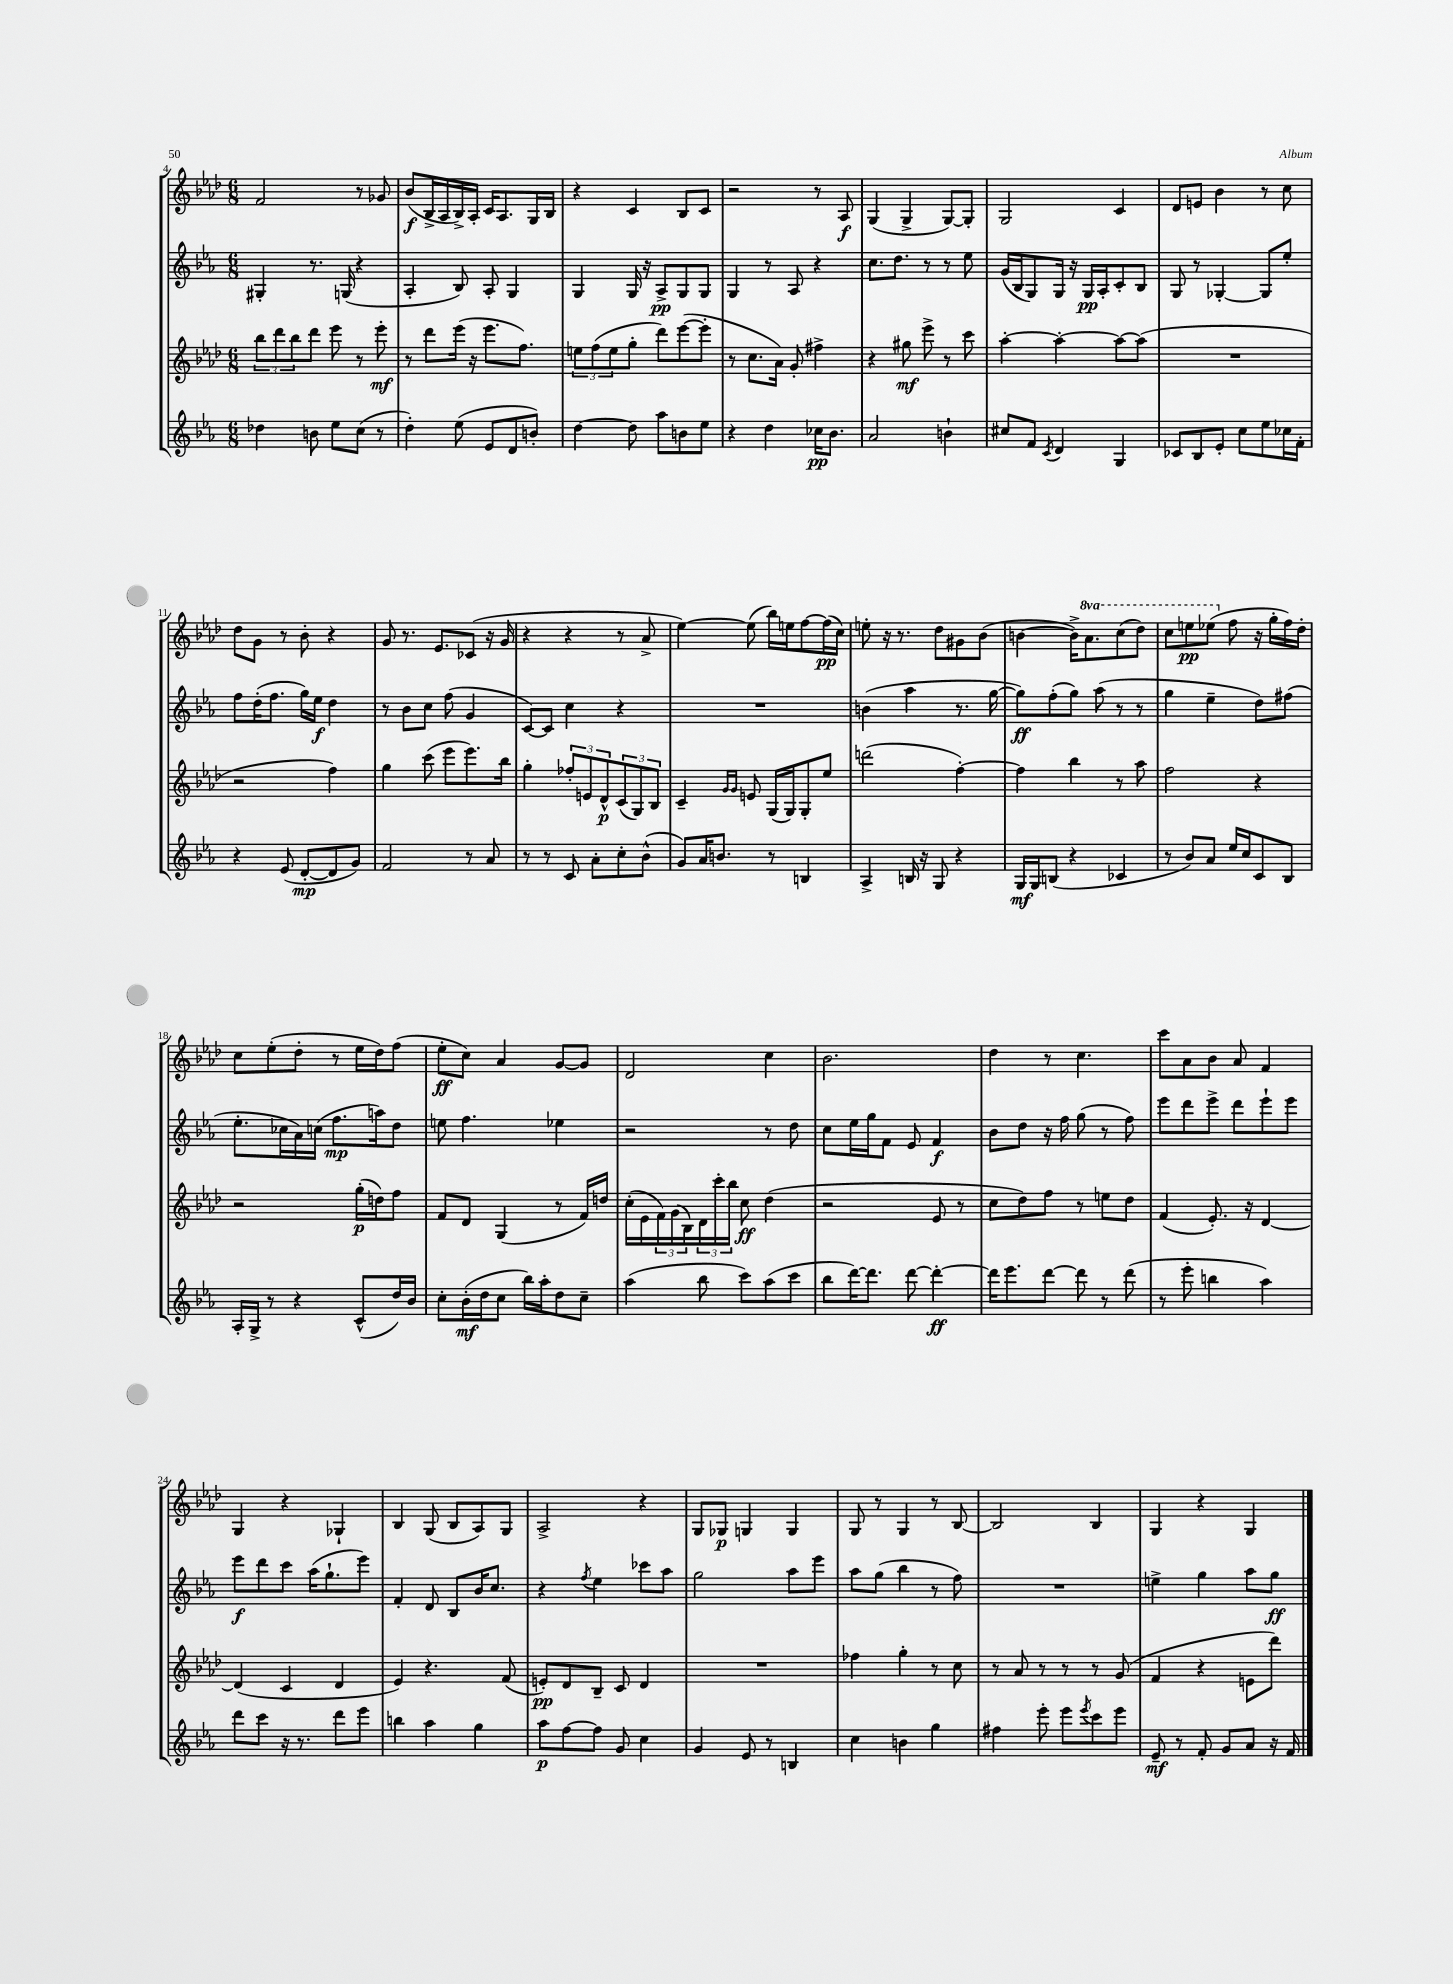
<<
\new StaffGroup <<
\new Staff = "s0" {
    \clef treble \key aes \major \numericTimeSignature \time 6/8 \set Staff.ottavationMarkups = #ottavation-simple-ordinals
    f'2 r8 ges'8 |
    bes'8\f( bes16-> aes16 bes16->) aes16-. c'16 aes8. g16 bes16 |
    r4 c'4 bes8 c'8 |
    r2 r8 aes8\f |
    g4( g4-> g8~) g8-. |
    g2 c'4 |
    des'8 e'8 bes'4 r8 c''8 |
    des''8 g'8 r8 bes'8-. r4 |
    g'8 r8. ees'8. ces'8( r16 g'16 |
    r4 r4 r8 aes'8-> |
    ees''4~) ees''8( bes''16) e''16 f''8~ f''16\pp( c''16) |
    e''8-. r16 r8. des''8 gis'8 bes'8( |
    b'4~ b'16->) \ottava #1 aes''8. c'''8( des'''8) |
    c'''8 e'''8\pp ees'''8( \ottava #0 f''8 r16 g''16-. f''16) des''16-. |
    c''8 ees''8-.( des''8-. r8 ees''16 des''16) f''8( |
    ees''8-.\ff c''8) aes'4 g'8~ g'8 |
    des'2 c''4 |
    bes'2. |
    des''4 r8 c''4. |
    c'''8 aes'8 bes'8 aes'8 f'4 |
    g4 r4 ges4-! |
    bes4 g8( bes8 aes8) g8 |
    aes2-> r4 |
    g8 ges8\p g4 g4 |
    g8 r8 g4 r8 bes8~ |
    bes2 bes4 |
    g4 r4 g4 \bar "|." |
}
\new Staff = "s1" {
    \clef treble \key ees \major \numericTimeSignature \time 6/8
    gis4-. r8. g16( r4 |
    aes4-. bes8) aes8-. g4 |
    g4 g16 r16 aes8->\pp g8 g8 |
    g4 r8 aes8 r4 |
    c''8. d''8. r8 r8 ees''8 |
    g'16( bes16 g8) g16 r16 g16\pp aes16-. c'8-. bes8 |
    g8 r8 ges4~-. ges8 ees''8-. |
    f''8 d''16-.( f''8. g''16) ees''16\f d''4 |
    r8 bes'8 c''8 f''8( g'4 |
    c'8~) c'8 c''4 r4 |
    R2. |
    b'4( aes''4 r8. g''16~ |
    g''8\ff) f''8-.( g''8) aes''8( r8 r8 |
    g''4 ees''4-- d''8) fis''8( |
    ees''8.-. ces''16 aes'16) c''16( f''8.\mp a''16) d''8 |
    e''8 f''4. ees''4 |
    r2 r8 d''8 |
    c''8 ees''16 g''16 f'8 ees'8 f'4\f |
    bes'8 d''8 r16 f''16 g''8( r8 f''8) |
    ees'''8 d'''8 ees'''8-> d'''8 ees'''8-! ees'''8 |
    ees'''8\f d'''8 c'''8 aes''16( g''8.-! ees'''8) |
    f'4-. d'8 bes8 bes'16 c''8. |
    r4 \acciaccatura { f''8 } ees''4 ces'''8 aes''8 |
    g''2 aes''8 ees'''8 |
    aes''8 g''8( bes''4 r8 f''8) |
    R2. |
    e''4-> g''4 aes''8 g''8\ff \bar "|." |
}
\new Staff = "s2" {
    \clef treble \key aes \major \numericTimeSignature \time 6/8
    \tuplet 3/2 { bes''8 des'''8 bes''8 } des'''8 ees'''8 r8 ees'''8-.\mf |
    r8 des'''8 ees'''16( r16 ees'''8. f''8.) |
    \tuplet 3/2 { e''8 f''8( e''8 } g''8-. des'''8) ees'''8~( ees'''8-. |
    r8 c''8. aes'16) g'8-. fis''4-> |
    r4 gis''8\mf ees'''8-> r8 c'''8 |
    aes''4~-. aes''4~-. aes''8~ aes''8( |
    R2. |
    r2 f''4) |
    g''4 c'''8( ees'''8 ees'''8.) bes''16 |
    g''4-. \tuplet 3/2 { fes''8-. e'8 des'8-^\p } \tuplet 3/2 { c'8( g8) bes8 } |
    c'4-- \grace { g'16 g'16 } e'8 g16( g16) g8-. ees''8 |
    d'''2( f''4~-.) |
    f''4 bes''4 r8 aes''8 |
    f''2 r4 |
    r2 g''16-.\p( d''16) f''8 |
    f'8 des'8 g4( r8 f'16) d''16 |
    c''16-.( ees'16 \tuplet 3/2 { f'16) g'16( bes16) } \tuplet 3/2 { des'16 c'''16-. bes''16 } c''8\ff des''4( |
    r2 ees'8 r8 |
    c''8 des''8) f''8 r8 e''8 des''8 |
    f'4( ees'8.-.) r16 des'4~ |
    des'4( c'4 des'4 |
    ees'4) r4. f'8( |
    e'8-.\pp) des'8 bes8-- c'8 des'4 |
    R2. |
    fes''4 g''4-. r8 c''8 |
    r8 aes'8 r8 r8 r8 g'8( |
    f'4 r4 e'8 des'''8) \bar "|." |
}
\new Staff = "s3" {
    \clef treble \key ees \major \numericTimeSignature \time 6/8
    des''4 b'8 ees''8 c''8( r8 |
    d''4-.) ees''8( ees'8 d'8 b'8-.) |
    d''4~ d''8 aes''8 b'8 ees''8 |
    r4 d''4 ces''16\pp bes'8. |
    aes'2 b'4-! |
    cis''8 f'8 \acciaccatura { c'8 } d'4 g4 |
    ces'8 bes8 ees'8-. c''8 ees''8 ces''16 f'16-. |
    r4 ees'8( d'8~-.\mp d'8 g'8) |
    f'2 r8 aes'8 |
    r8 r8 c'8 aes'8-. c''8-. bes'8-^( |
    g'8) aes'16 b'8. r8 b4 |
    aes4-> b16 r16 g8 r4 |
    g16\mf g16 b8( r4 ces'4 |
    r8 bes'8) aes'8 ees''16 c''16 c'8 bes8 |
    aes16-. g16-> r8 r4 c'8-^( d''16) bes'16 |
    c''8-. bes'16-.\mf( d''16 c''8 bes''16) aes''16-. d''8 c''8-- |
    aes''4( bes''8 c'''8) aes''8( c'''8 |
    bes''8 d'''16~) d'''8. d'''8~ d'''4~-.\ff |
    d'''16 ees'''8. d'''8~ d'''8 r8 d'''8( |
    r8 ees'''8-. b''4 aes''4) |
    d'''8 c'''8 r16 r8. d'''8 ees'''8 |
    b''4 aes''4 g''4 |
    aes''8\p f''8~ f''8 g'8 c''4 |
    g'4 ees'8 r8 b4 |
    c''4 b'4 g''4 |
    fis''4 ees'''8-. ees'''8 \acciaccatura { ees'''8 } c'''8 ees'''8 |
    ees'8--\mf r8 f'8-. g'8 aes'8 r16 f'16 \bar "|." |
}
>>
>>
\layout { \context { \Score currentBarNumber = #4 } }
